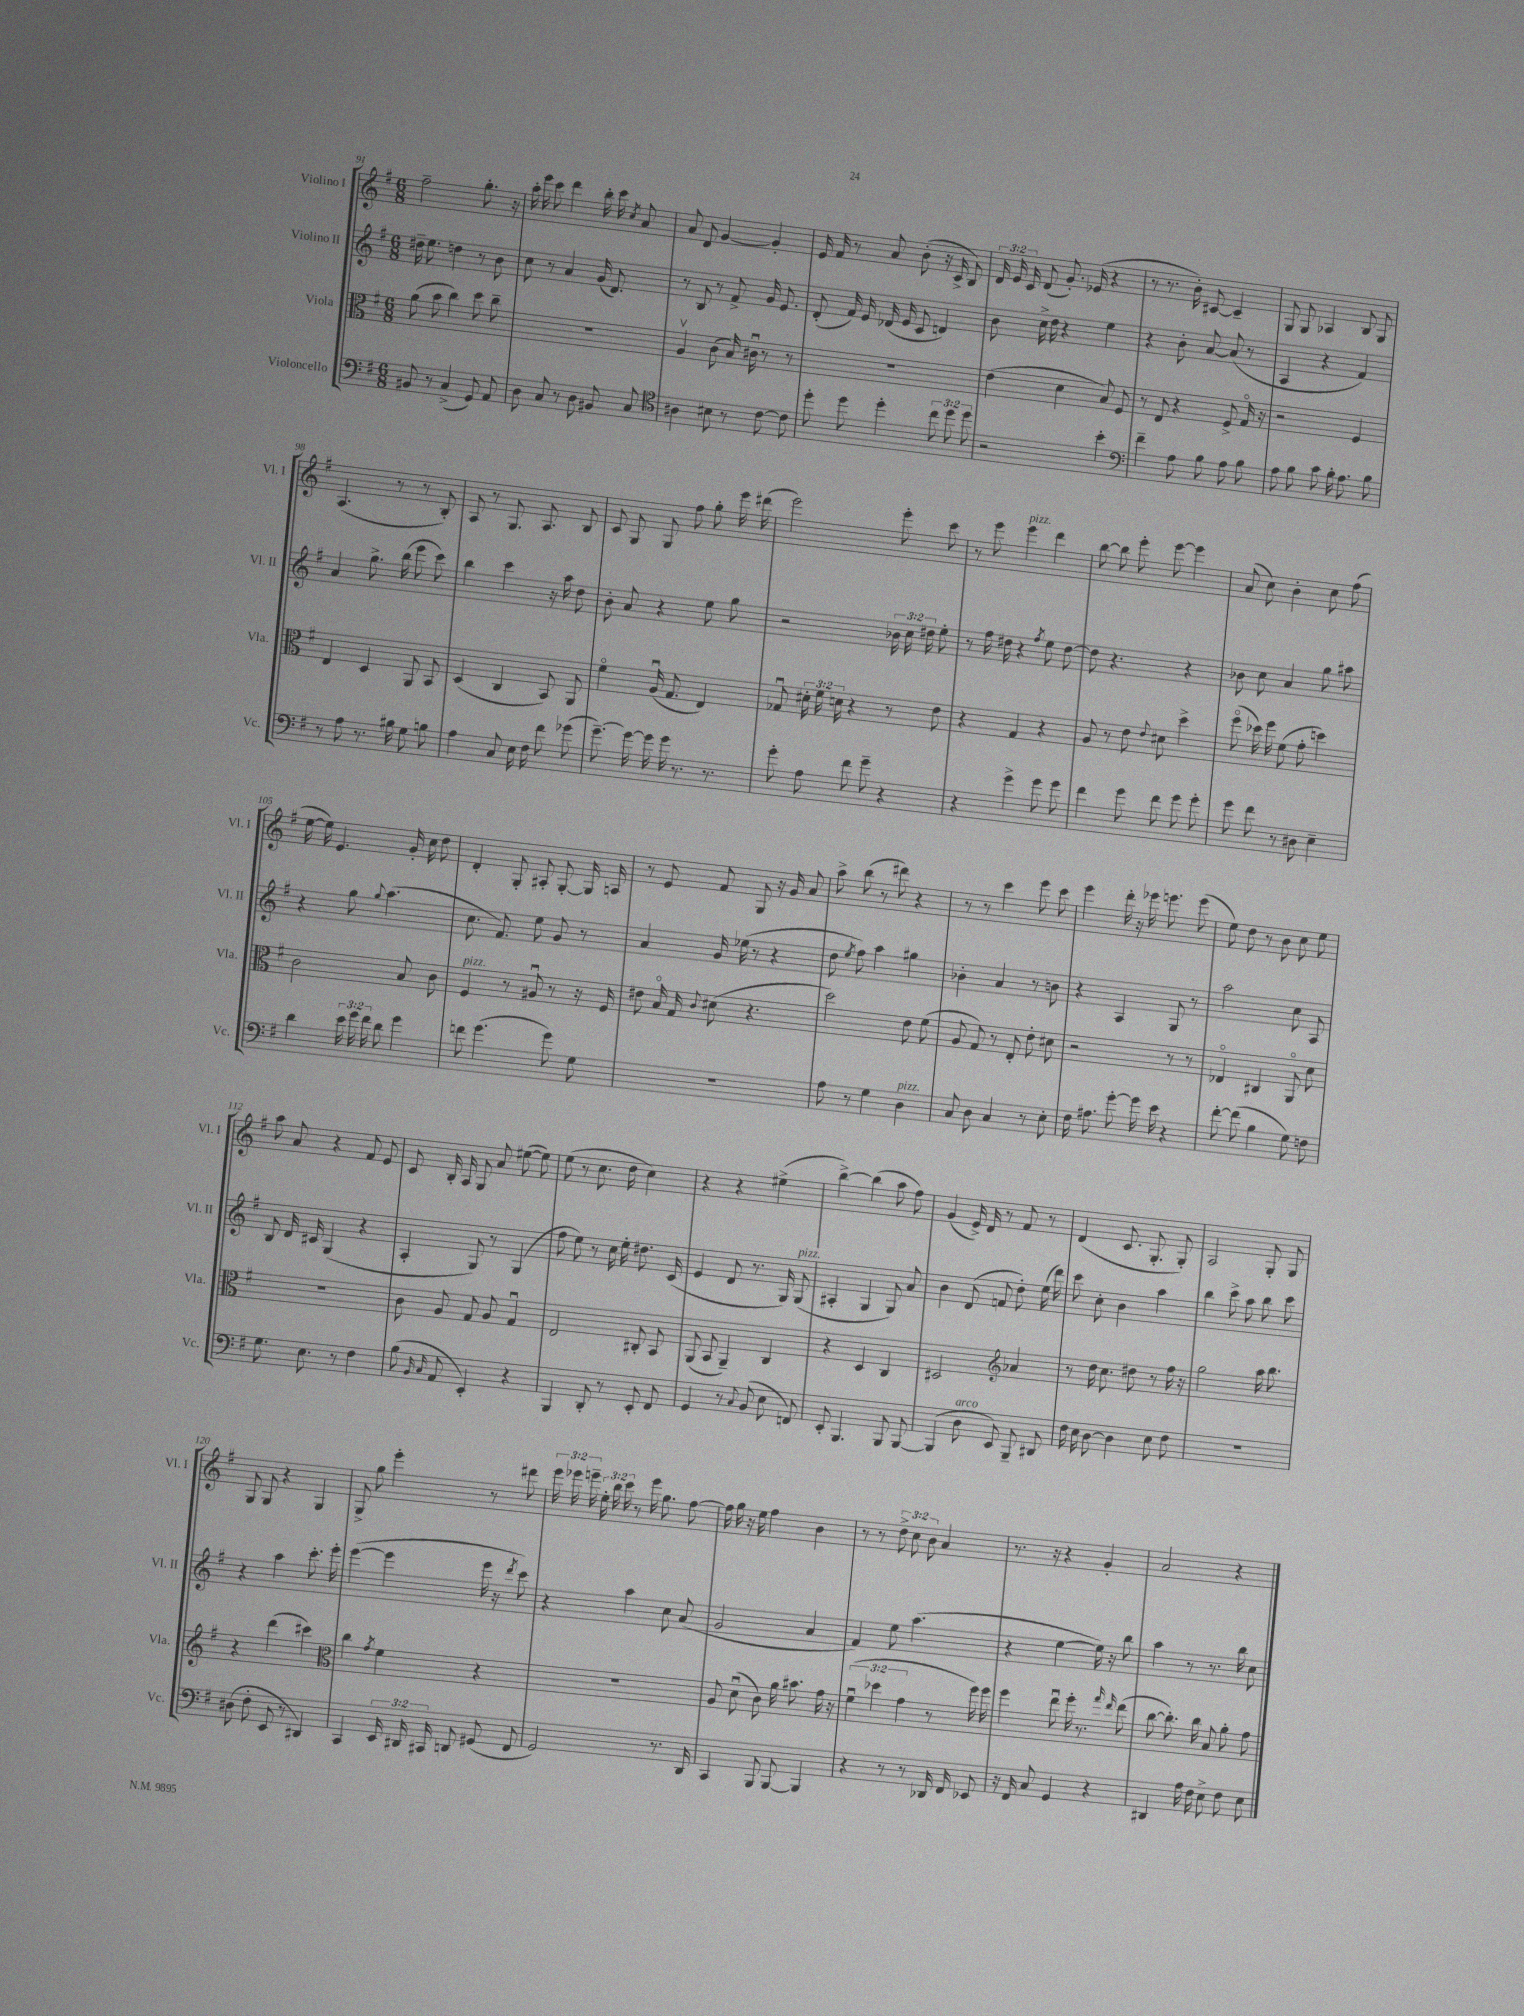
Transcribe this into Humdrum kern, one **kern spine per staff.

**kern	**kern	**kern	**kern
*part4	*part3	*part2	*part1
*staff4	*staff3	*staff2	*staff1
*I"Violoncello	*I"Viola	*I"Violino II	*I"Violino I
*I'Vc.	*I'Vla.	*I'Vl. II	*I'Vl. I
*clefF4	*clefC3	*clefG2	*clefG2
*k[f#]	*k[f#]	*k[f#]	*k[f#]
*M6/8	*M6/8	*M6/8	*M6/8
=91	=91	=91	=91
8BB#X/	(8a\	16dd#X~\	2ff#~\
.	.	8.ee\	.
8r	8b\	.	.
(4C^/	4cc\)	4ddn\	.
8GG/)	8dd\	8r	8.gg'\
8AA/	8cc~\	8b\	.
.	.	.	16r
=92	=92	=92	=92
8D\	2.r	8cc\	16aa'\
.	.	.	16eee\
8C/	.	8r	8ccc\
8r	.	4a/	4ddd\
8D\	.	.	.
8BB#X/	.	(16g/	16bb'\
.	.	8.d/)	16ccc\
.	.	.	8qcc/
8C/	.	.	8a/
=93	=93	=93	=93
*clefC4	*	*	*
4A#X\	4Av/	8r	8a/
.	.	8B/	8d/
8B#X\	(8c\	8r	[4g/
8r	16B/)	8f#^/	.
.	16c#Xu\	.	.
[8c\	8r	16g/	4g'/]
.	.	8.e/	.
8c\]	8r	.	.
=94	=94	=94	=94
8dd'\	2.r	(8d'/	16e/
.	.	.	16f#/
8dd\	.	16f#/)	8r
.	.	16e/	.
4dd'\	.	(16d-X/	8a/
.	.	16e/	.
.	.	8c/	(8b'\
12cc\	.	4dn/)	16r
.	.	.	16c^/
12dd\	.	.	.
.	.	.	8B/)
12dd\	.	.	.
=95	=95	=95	=95
2r	(4e\	8b\	24d/
.	.	.	24e/
.	.	.	24c/
.	.	16cc^\	(8d/
.	.	16dd\	.
.	4d\	4r	8.g'/)
.	.	.	(16e-X/
4b'\	8B/)	4ee\	4r
.	8F#/	.	.
=96	=96	=96	=96
*clefF4	*	*	*
4f#~\	8r	4r	8r
.	8E/	.	8.r
8A\	4r	8b'\	.
.	.	.	16b'\)
8B\	.	[8a/	[8c#X/
8A\	8F#^/	(8a/]	4c#~/]
8B\	16G/	8r	.
.	16r	.	.
=97	=97	=97	=97
8A\	2r	4A/	8G/
8B\	.	.	8G/
8c\	.	4r	4A-X/
16B'\	.	.	.
8.A\	.	.	.
.	4F#/	4f#/)	8B/
8B\	.	.	8G/
!!LO:LB:g=z
=98	=98	=98	=98
8r	4E/	4a/	(4.A/
8A\	.	.	.
8.r	4D/	8.gg^\	.
.	.	.	8r
16B#X\	.	(16bb\	.
8G\	8AA/	8eee\	8r
8Bn\	8BB/	8ccc\)	8B'/)
=99	=99	=99	=99
4A\	(4D/	4bb\	8A/
.	.	.	8r
8C/	4C/	4ccc\	8.G/
16E\	.	.	.
16F#\	.	.	8.A/
8f#\	8BB/)	16r	.
.	.	16aa\	.
(8g-X\	8AA/	8dd\	8B/
=100	=100	=100	=100
[8.g~\)	4f#\	8b'\	8c/
.	.	8a/	8G/
16g\_	.	.	.
16g\]	(16Au/	4r	8G/
16g\	8.G/	.	.
8.r	.	.	8ff#\
.	4E/)	8ee\	8gg'\
8.r	.	.	.
.	.	8gg\	16eee\
.	.	.	(16ddd#X\
=101	=101	=101	=101
8g'\	8G-Xu/	2r	2eee\)
8A\	24d#X'\	.	.
.	24f#\	.	.
.	24dn\	.	.
8f#\	4r	.	.
8g~\	.	.	.
4r	8r	24b-X\	8eee'\
.	.	24cc\	.
.	.	24dd#X\	.
.	8e\	8ee'\	8ccc\
=102	=102	=102	=102
4r	4r	8r	8r
.	.	16ff#\	8eee\
.	.	16dd#X\	.
!	!	!	!LO:TX:a:i:t=pizz.
4g^\	4G/	4r	4eee\
.	.	8qff#/	.
8g\	4r	8ee\	4ddd\
8g\	.	[8dd#\	.
=103	=103	=103	=103
4f#\	8A/	8dd#\]	[8bb\
.	8r	4.r	8bb\]
8g\	8e\	.	8eee'\
.	8qqe/	.	.
8f#\	8d#X\	.	[8eee\
8g\	4dd^\	4r	4eee\]
8g'\	.	.	.
=104	=104	=104	=104
8g\	(8ff#\	8b-X\	(8a/
8f#\	16dd-X\)	8cc\	8cc\)
.	16ff#\	.	.
8r	(8f#\	4a/	4b'\
8D#X\	8g'\	.	.
4E~\	4ddn\)	8gg\	8cc\
.	.	8aa#X\	(8ff#\
!!LO:LB:g=z
=105	=105	=105	=105
4d\	2c\	4r	[16ee\
.	.	.	16ee\])
.	.	.	4.e/
24e\	.	8gg\	.
24g\	.	.	.
24f#\	.	.	.
.	.	8qqgg/	.
8d\	.	(4.aa\	.
4g\	8B/	.	16g'/
.	.	.	16cc\
.	8c\	.	8dd\
=106	=106	=106	=106
!	!LO:TX:a:i:t=pizz.	!	!
8fn\	4F#/	8.cc\	4d'/
(4.g\	.	.	.
.	.	8.f#/)	.
.	8r	.	8G'/
.	8A#Xu/	8ee\	8A#X'/
8g\)	8r	8g/	[8G'/
8G\	16r	8r	16G/]
.	16F#/	.	16An/
=107	=107	=107	=107
2.r	8e#X\	4a/	8r
.	16B/	.	8e/
.	16G/	.	.
.	8qqc/	.	.
.	(8d#X\	16g/	8f#/
.	.	(16ee-X\	.
.	4.r	8r	8G/
.	.	4r	16r
.	.	.	16g/
.	.	.	8a/
=108	=108	=108	=108
8A\	2dd\)	8dd\	8aa^\
.	.	8qee/	.
8r	.	8ff#\)	(8bb\
4G\	.	4aa\	8r
.	.	.	8ddd#X\)
!LO:TX:a:i:t=pizz.	!	!	!
4D\	8e\	4gg#X\	4r
.	(8f#\	.	.
=109	=109	=109	=109
8C/	8A/	4b-X'\	8r
8D\	8G/)	.	8r
4C/	8r	4a/	4ccc\
.	8E'/	.	.
8r	8e'\	8r	8eee\
8E'\	8d#X\	8bn\	8ccc\
=110	=110	=110	=110
16F#\	2r	4r	4eee\
8.A#X\	.	.	.
[8g'\	.	4A/	16ddd'\
.	.	.	16r
16g\]	.	.	16eee-X\
16e\	.	.	8.eeen\
4r	8r	8G/	.
.	8r	8r	(8eee\
=111	=111	=111	=111
[8f#'\	4E-X/	2aa\	8ee\)
(8f#\]	.	.	8dd\
4B\	4C#X/	.	8r
.	.	.	8b\
8G\)	8AA/	8cc\	8cc\
8Fn\	8d\	8A/	8ee\
!!LO:LB:g=z
=112	=112	=112	=112
8.G\	2.r	8B/	8aa\
.	.	16d/	8a/
8.E\	.	16c#X/	.
.	.	(4G/	4r
8r	.	.	.
4F#\	.	4r	8f#/
.	.	.	8e/
=113	=113	=113	=113
(8B\	8c\	4A'/	8c/
16qqBB/	.	.	.
16qqC/	.	.	.
8AA/	8A/	.	16B'/
.	.	.	16A/
4EE'/)	8G/	8G/)	8G/
.	8A/	8r	8a/
4r	4Gu/	(4G/	([8ee#X\
.	.	.	8ee#\])
=114	=114	=114	=114
4BBB/	2E/	8ff#\	(8ee\
.	.	8ee\)	8r
8DD'/	.	8r	8.cc\
8r	.	16cc\	.
.	.	16ee'\	16dd\
8EE'/	8C#X'/	8.dd#X\	4cc\)
8FF#/	8BB/	.	.
.	.	(16c/	.
=115	=115	=115	=115
4GG/	(8AA/	4e/	4r
.	8BB/	.	.
8r	4AA~/)	8d/	4r
8qqC/	.	.	.
(8BB/	.	8.r	.
8E\	4C/	.	(4ee#X^\
.	.	16G/)	.
!	!	!LO:TX:a:i:t=pizz.	!
8FFn/)	.	(8G/	.
=116	=116	=116	=116
8EE'/	4r	4A#X'/	[4bb^\)
4.BBB/	.	.	.
.	4D/	4G/	(4bb\]
8BBB/	4C/	8G/)	8aa\
[8BBB/	.	8a/	8ff#\)
=117	=117	=117	=117
(4BBB/]	2D#X/	4b\	(4g/
!LO:TX:a:i:t=arco	!	!	!
8D\	.	(8d/	16e^/)
.	.	.	16d/
8EE/)	.	8fn/	8r
*	*clefG2	*	*
8BBB~/	4a-X/	8dd'\)	8f#/
8DD#X/	.	(16ee\	8r
.	.	16ddd\)	.
=118	=118	=118	=118
16F#\	8r	8ccc\	(4d/
16E\	.	.	.
[8D\	16dd\	8cc'\	.
.	8.cc\	.	.
4D\]	.	4b\	8.c/
.	8dd#X\	.	.
.	.	.	8.G'/
8E\	8r	4aa\	.
8F#\	16ff#\	.	8G'/)
.	16r	.	.
=119	=119	=119	=119
2.r	2gg\	4bb\	2A/
.	.	8ccc^\	.
.	.	8aa\	.
.	16aa\	8bb\	8G'/
.	8.bb\	.	.
.	.	8ccc\	8G/
!!LO:LB:g=z
=120	=120	=120	=120
(8D#X\	4r	4r	8G/
8F#'\	.	.	8G/
8EE/	(4ddd\	4aa\	4r
8r	.	.	.
4DD#X/)	4ccc#X\)	8.ccc'\	4G/
.	.	16eee'\	.
=121	=121	=121	=121
*	*clefC3	*	*
4CC/	4cc\	([4eee\	8G^/
.	.	.	8gg\
.	8qg/	.	.
24EE/	4f#\	4eee\]	4eee'\
24DD#X/	.	.	.
24CC#X/	.	.	.
8DDn/	.	.	.
(8GG#X/	4r	16eee\	8r
.	.	16r	.
.	.	8qddd/	.
8FF#/	.	8ccc\)	8ddd#X\
=122	=122	=122	=122
2GG/)	2.r	4r	24eee\
.	.	.	24eee-X\
.	.	.	24eeen~\
.	.	.	24ee'\
.	.	.	24bb\
.	.	.	24ccc\
.	.	4aa\	8r
.	.	.	16eee\
.	.	.	8.gg\
8.r	.	8cc\	.
.	.	(8a/	[8ff#\
16DD/	.	.	.
=123	=123	=123	=123
4CC/	8A/	2g/	16ff#\]
.	.	.	16gg\
.	(8du\	.	16r
.	.	.	16ee\
8BBB/	8c\)	.	4ff#\
[8BBB/	16a\	.	.
.	8.b#X\	.	.
4BBB/]	.	4a/	4b\
.	16g\	.	.
.	16r	.	.
=124	=124	=124	=124
4r	(6f#u\	4f#/)	8r
.	.	.	8r
.	6dd-X\	.	.
8r	.	8ee\	12dd^\
.	6g\	.	12cc\
8r	.	(4.aa\	.
.	.	.	12b\
16DD-X/	8r	.	4a/
16FF#/	.	.	.
8EE-X/	16ff#\)	.	.
.	16ff#\	.	.
=125	=125	=125	=125
16r	4ff#\	4r	8.r
16FF#/	.	.	.
8C/	.	.	.
.	.	.	16r
4GG/	8eeu\	[4ee\	4r
.	16ff#'\	.	.
.	8.r	.	.
4r	.	16ee\])	4g'/
.	.	16r	.
.	16qqgg/	.	.
.	16qqee/	.	.
.	(8ee\	8bb\	.
=126	=126	=126	=126
4DD#X/	[8cc\	4aa\	2a/
.	8.cc'\])	.	.
16A\	.	8r	.
16F#\	16cc\	.	.
8E^\	8B/	8.r	.
8F#\	8a'\	.	4r
.	.	16bb\	.
8E\	8g\	8cc\	.
==	==	==	==
*-	*-	*-	*-
